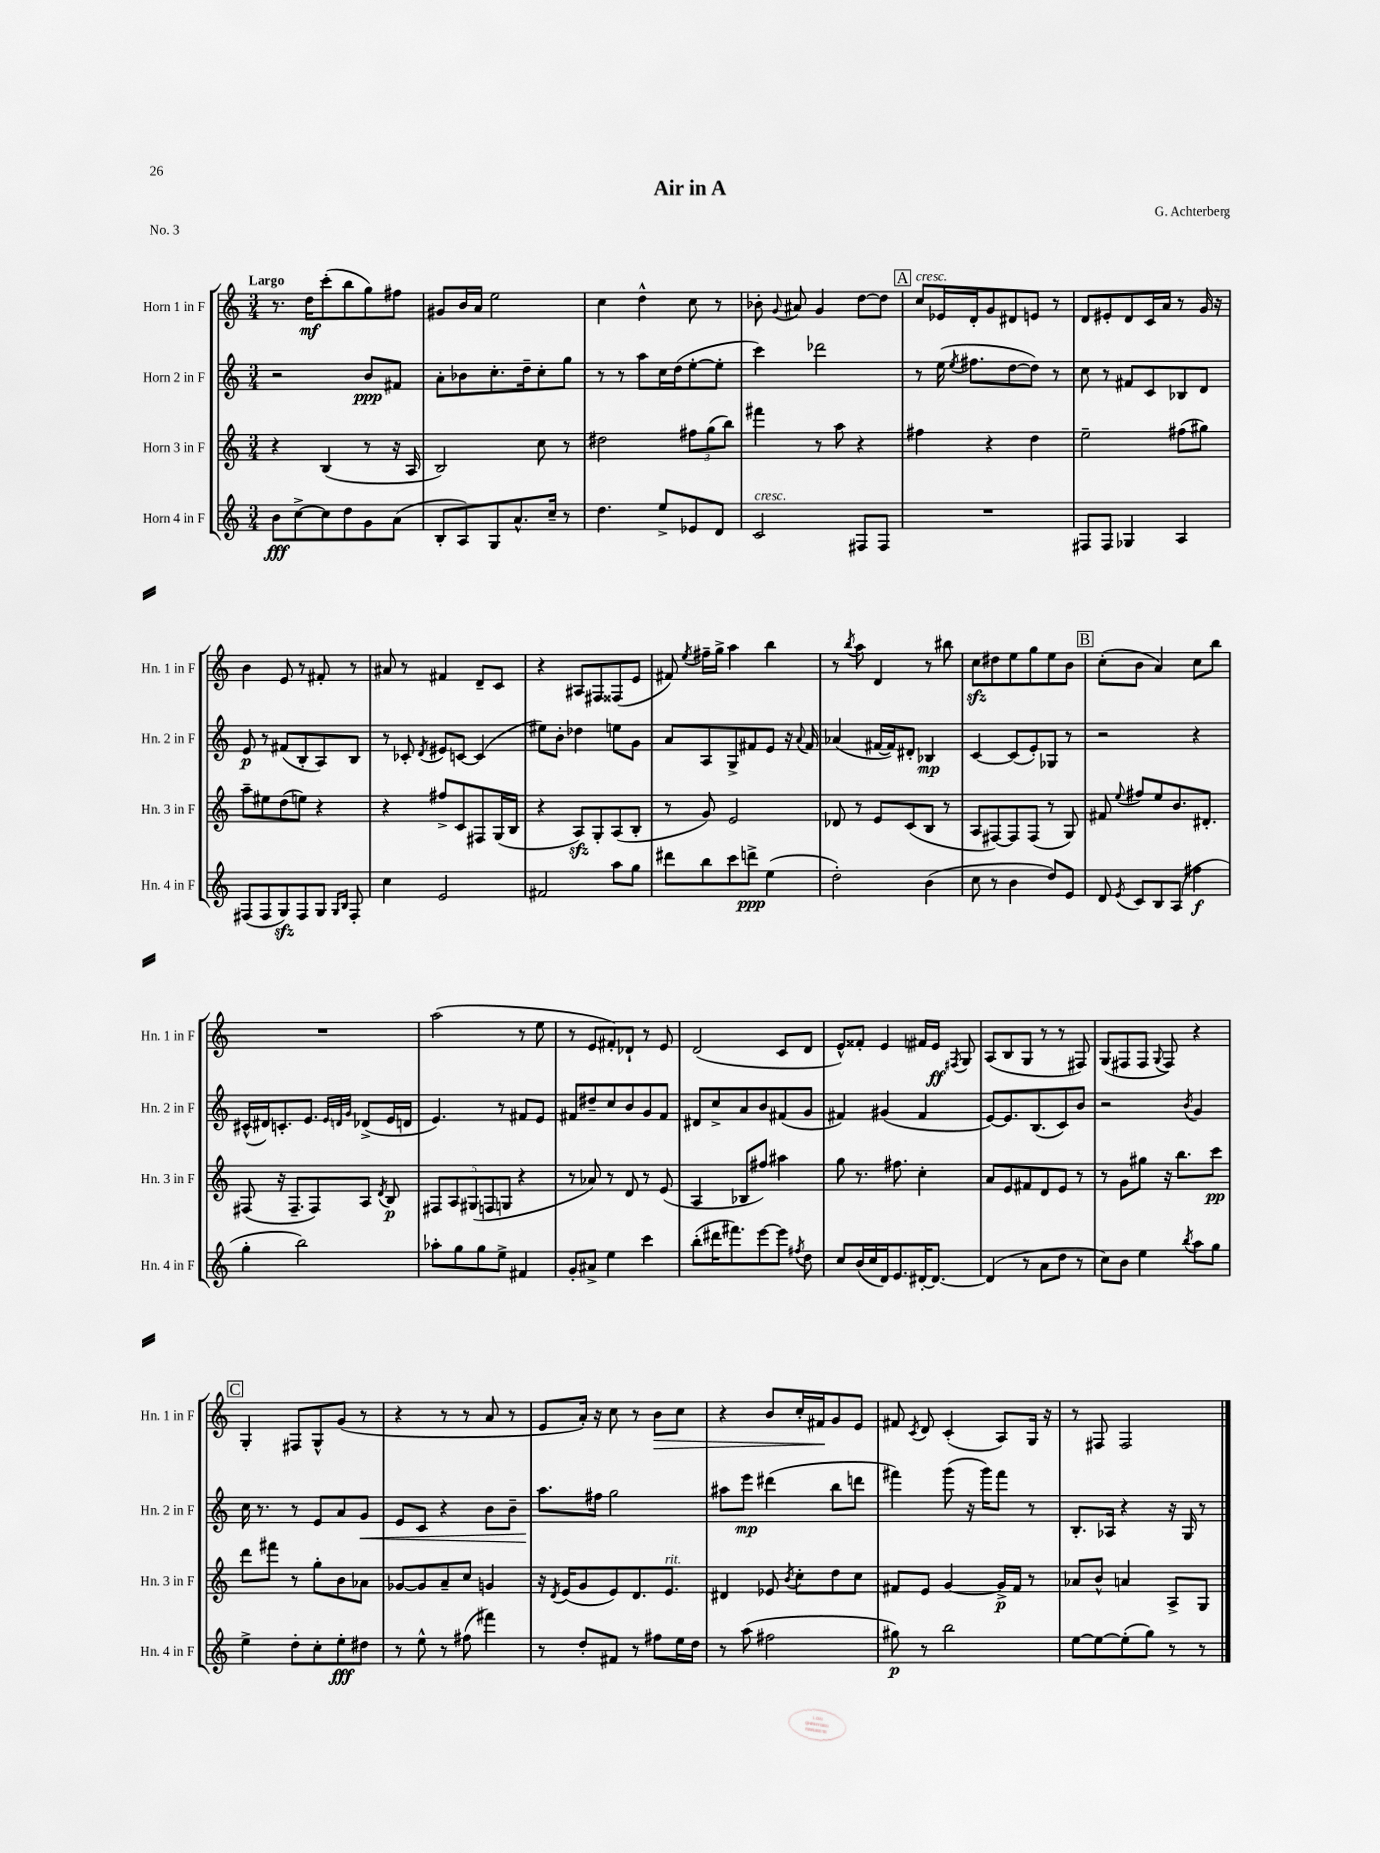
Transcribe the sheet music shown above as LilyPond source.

\header { title = "Air in A" composer = "G. Achterberg" piece = "No. 3" }
<<
\new StaffGroup <<
\new Staff = "s0" \with { instrumentName = "Horn 1 in F" shortInstrumentName = "Hn. 1 in F" } {
    \clef treble \key c \major \numericTimeSignature \time 3/4 \tempo "Largo"
    \autoBeamOff r8. d''16[\mf c'''8-.( b''8 g''8) fis''8] |
    gis'8[ b'16 a'16] e''2 |
    c''4 d''4-^ c''8 r8 |
    bes'8-. \appoggiatura { g'8 } ais'8 g'4 d''8[~ d''8] |
    \mark \markup { \box "A" } c''8[^\markup { \italic "cresc." } ees'16 d'16-. g'8 dis'8 e'8] r8 |
    d'8[ eis'8-. d'8 c'16 a'16] r8 g'16 r16 |
    b'4 e'8 r8 fis'8-. r8 |
    ais'8 r8 fis'4 d'8[-- c'8] |
    r4 ais8[ fis8 fisis8( e'8] |
    fis'8) \acciaccatura { e''8 } fis''16[-- g''16]-> a''4 b''4 |
    r8 \acciaccatura { b''8 } a''8 d'4 r8 bis''8 |
    c''8[\sfz dis''8 e''8 g''8 e''8 b'8] |
    \mark \markup { \box "B" } c''8[-.( b'8] a'4) c''8[ b''8] |
    R2. |
    a''2( r8 e''8 |
    r8 e'8[ fis'8-.) des'8]-! r8 e'8 |
    d'2( c'8[ d'8] |
    e'8[-^) fisis'8]-. e'4 fis'16[ e'16]\ff \acciaccatura { fis8 } g8 |
    a8[( b8 g8] r8 r8 fis8) |
    g8[( fis8 fis8] \appoggiatura { g8 } fis8) r4 |
    \mark \markup { \box "C" } g4-. fis8[ g8-^ g'8]( r8 |
    r4 r8 r8 a'8 r8 |
    e'8[ a'16]-.) r16 c''8 r8 b'8[\> c''8] |
    r4 b'8[ c''16-. fis'16\! g'8 e'8] |
    fis'8 \acciaccatura { c'8 } d'8 c'4-.( a8[) g16] r16 |
    r8 fis8 fis2 \bar "|." |
}
\new Staff = "s1" \with { instrumentName = "Horn 2 in F" shortInstrumentName = "Hn. 2 in F" } {
    \clef treble \key c \major \numericTimeSignature \time 3/4
    \autoBeamOff r2 b'8[\ppp fis'8] |
    a'8[-. bes'8 c''8.-. d''16-- c''8-. g''8] |
    r8 r8 a''8[ c''16 d''16( e''8~-. e''8]-. |
    c'''4) des'''2 |
    \mark \markup { \box "A" } r8 e''16( \acciaccatura { e''8 } fis''8.[ d''8~ d''8]) r8 |
    c''8 r8 fis'8[ c'8 bes8 d'8] |
    e'8\p r8 fis'8[( b8-. a8) b8] |
    r8 ces'8-. \acciaccatura { d'8 } eis'8[ c'8]~ c'4( |
    eis''8[) b'8]-. des''4 e''8[ g'8] |
    a'8[ a8 g8-> fis'8 e'8] r16 \appoggiatura { a'8 } fis'16 |
    aes'4( fis'16[~ fis'16) dis'8]-. bes4\mp |
    c'4~ c'8[( e'8-.) ges8] r8 |
    \mark \markup { \box "B" } r2 r4 |
    cis'16[-^( dis'16) c'8.-. e'8.] \grace { e'32[ d'32 g'32] } des'8[->( e'16 d'16] |
    e'4.) r8 fis'8[ e'8] |
    fis'8[ dis''8-- c''8 b'8 g'8 fis'8] |
    dis'8[ c''8-> a'8 b'8 fis'8( g'8] |
    fis'4) gis'4( fis'4 |
    e'8[~) e'8. b8.( c'8) b'8] |
    r2 \acciaccatura { b'8 } g'4 |
    \mark \markup { \box "C" } c''16 r8. r8 e'8[ a'8 g'8]\< |
    e'8[ c'8] r4 b'8[ b'8]-- |
    a''8.[\! fis''16] g''2 |
    ais''8[ e'''8]\mp dis'''4( b''8[ d'''8] |
    fis'''4) g'''8( r16 g'''16[) fis'''8] r8 |
    b8.[-. aes16] r4 r16 g16 r8 \bar "|." |
}
\new Staff = "s2" \with { instrumentName = "Horn 3 in F" shortInstrumentName = "Hn. 3 in F" } {
    \clef treble \key c \major \numericTimeSignature \time 3/4
    \autoBeamOff r4 b4( r8 r16 a16 |
    b2) c''8 r8 |
    dis''2 \tuplet 3/2 { fis''8[ g''8( b''8]) } |
    fis'''4 r8 a''8 r4 |
    \mark \markup { \box "A" } fis''4 r4 d''4 |
    e''2-- fis''8[( gis''8]) |
    a''8[-- eis''8 d''8( e''8]) r4 |
    r4 fis''8[-> c'8 fis8 g16( b16] |
    r4 a8[\sfz) g8-. a8( b8]-. |
    r8 g'8) e'2 |
    des'8 r8 e'8[ c'8( b8] r8 |
    a8[ fis8~) fis8 fis8]( r8 g8) |
    \mark \markup { \box "B" } fis'8 \appoggiatura { e''8 } fis''8[ e''8 b'8. dis'8.]-. |
    fis8( r16 fis8.[-- fis8) a8] \acciaccatura { d'8 } b8\p |
    \tuplet 5/4 { fis8[ a8 gis8( f8 g8] } r4 |
    r8 aes'8) r8 d'8 r8 e'8( |
    a4 bes8[ fis''8]) ais''4 |
    g''8 r8. fis''8. c''4-. |
    a'8[ e'8 fis'8 d'8 e'8] r8 |
    r8 g'8[ gis''8] r16 b''8.[ c'''8]\pp |
    \mark \markup { \box "C" } d'''8[ fis'''8] r8 g''8[-. b'8 aes'8] |
    ges'8[~ ges'8 a'8-- c''8] g'4 |
    r16 \acciaccatura { d'8 } e'16[( g'8 e'8) d'8. e'8.]^\markup { \italic "rit." } |
    dis'4 ees'8 \acciaccatura { b'8 } c''8[-. d''8 c''8] |
    fis'8[ e'8] g'4~ g'16[->\p fis'16] r8 |
    aes'8[ b'8]-^ a'4 a8[-> g8] \bar "|." |
}
\new Staff = "s3" \with { instrumentName = "Horn 4 in F" shortInstrumentName = "Hn. 4 in F" } {
    \clef treble \key c \major \numericTimeSignature \time 3/4
    \autoBeamOff b'8[\fff c''8~-> c''8 d''8 g'8 a'8]( |
    b8[-. a8) g8 a'8.-^ c''16]-- r8 |
    d''4. e''8[-> ees'8 d'8] |
    c'2^\markup { \italic "cresc." } fis8[ fis8] |
    \mark \markup { \box "A" } R2. |
    fis8[ fis8] ges4 a4 |
    fis8[( fis8 g8\sfz) fis8 g8] \grace { g16[ b16] } fis8-. |
    c''4 e'2 |
    fis'2 a''8[ g''8] |
    dis'''8[ b''8 c'''8 d'''8]->\ppp e''4( |
    d''2-.) b'4( |
    c''8 r8 b'4 d''8[) e'8] |
    \mark \markup { \box "B" } d'8 \acciaccatura { e'8 } c'8[ b8 a8]( fis''4\f |
    g''4-. b''2) |
    aes''8[-. g''8 g''8 e''8]-> fis'4 |
    g'8[-. ais'8]-> e''4 c'''4 |
    b''8[-.( dis'''16 fis'''8.) e'''8~ e'''8] \acciaccatura { fis''8 } d''8 |
    c''8[ b'16( c''16 d'16) e'8. dis'16~-. dis'8.]~ |
    dis'4( r8 a'8[ d''8] r8 |
    c''8[) b'8] e''4 \acciaccatura { b''8 } a''8[ g''8] |
    \mark \markup { \box "C" } e''4-> d''8[-. c''8-. e''8-.\fff dis''8] |
    r8 e''8-^ r8 fis''8( fis'''4) |
    r8 d''8[-. fis'8] r8 fis''8[ e''16 d''16] |
    r8 a''8( fis''2 |
    gis''8\p) r8 b''2 |
    e''8[~ e''8~ e''8-.( g''8]) r8 r8 \bar "|." |
}
>>
>>
\layout { \context { \Score \remove "Bar_number_engraver" } }
